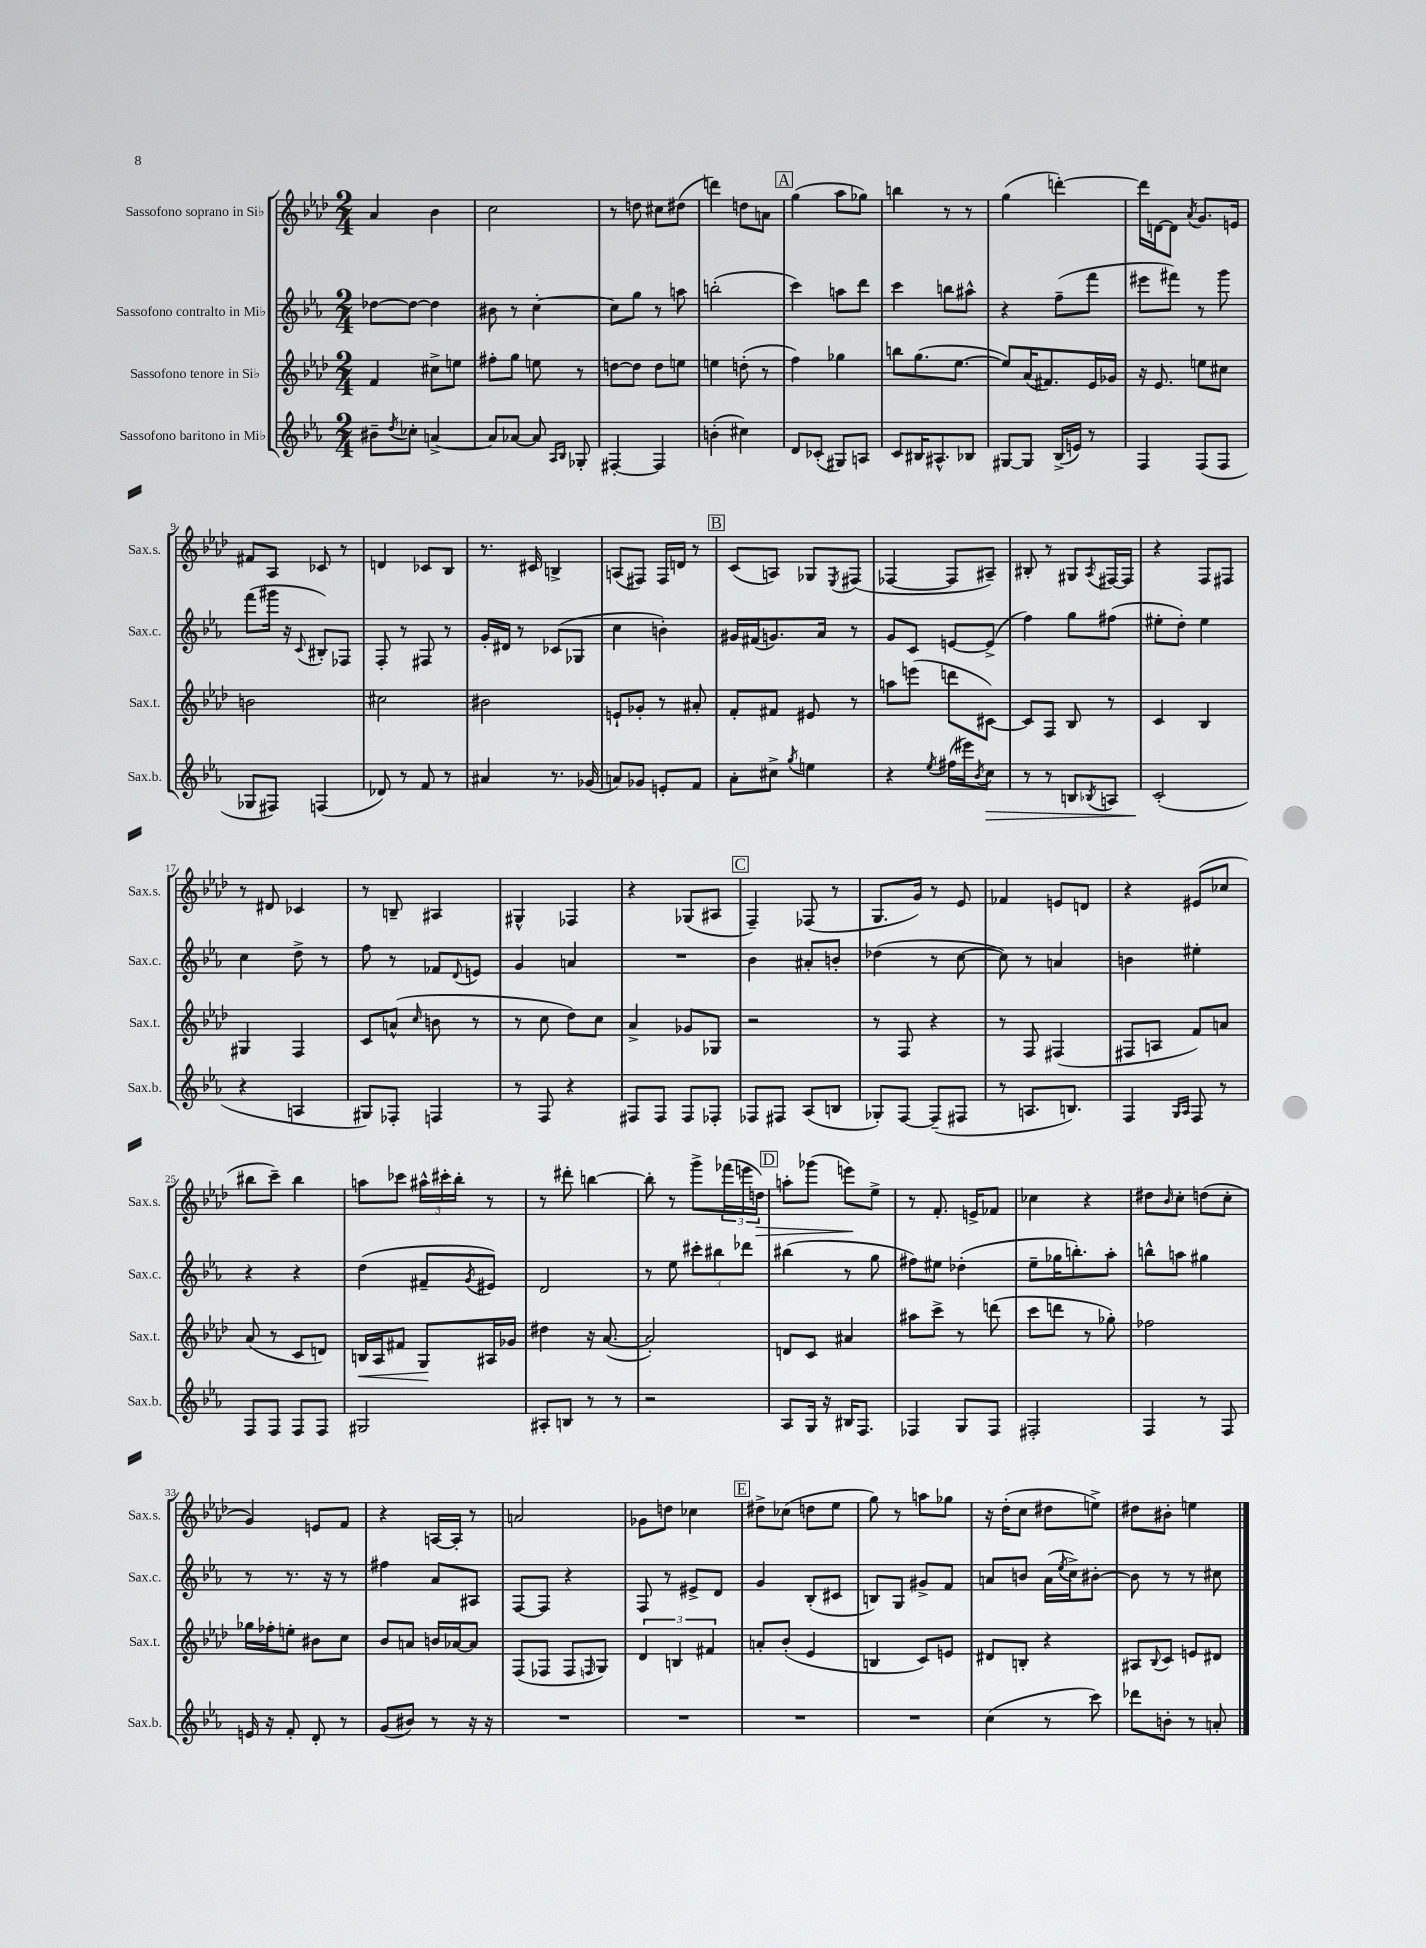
<<
\new StaffGroup <<
\new Staff = "s0" \with { instrumentName = "Sassofono soprano in Sib" shortInstrumentName = "Sax.s." } {
    \clef treble \key aes \major \numericTimeSignature \time 2/4
    aes'4 bes'4 |
    c''2 |
    r8 d''8 cis''8 dis''8( |
    d'''4) d''8 a'8 |
    \mark \markup { \box "A" } g''4( aes''8 ges''8) |
    b''4 r8 r8 |
    g''4( d'''4~-.) |
    d'''16 d'16~ d'8 \acciaccatura { aes'8 } g'8. e'16 |
    fis'8 aes8 ces'8 r8 |
    d'4 ces'8 bes8 |
    r8. cis'16 b4-> |
    a8( fis8) fis16 d'16 r8 |
    \mark \markup { \box "B" } c'8( a8) ges8 \acciaccatura { ees8 } fis8( |
    fes4~ fes8 ais8--) |
    bis8-. r8 gis8 \acciaccatura { aes8 } fis16~ fis16 |
    r4 f8 fis8 |
    r8 dis'8 ces'4 |
    r8 b8-- ais4 |
    gis4-^ fes4 |
    r4 ges8( ais8 |
    \mark \markup { \box "C" } f4--) fes8( r8 |
    g8. g'16) r8 ees'8 |
    fes'4 e'8 d'8 |
    r4 eis'8( ces''8 |
    bis''8 c'''8--) bis''4 |
    a''8 ces'''8 \tuplet 3/2 { ais''16-^ cis'''16-. bes''16-. } r8 |
    r8 dis'''8-. b''4~ |
    b''8-. r8 g'''8-> \tuplet 3/2 { fes'''16( e'''16 d''16\>) } |
    \mark \markup { \box "D" } a''8-. ges'''8( e'''8\!) ees''8-> |
    r8 f'8.-. e'16-> fes'8 |
    ces''4 r4 |
    dis''8 \grace { bes'16 } c''8-. d''8( c''8-. |
    g'4) e'8 f'8 |
    r4 a16~ a16-. r8 |
    a'2 |
    ges'8 d''8 ces''4 |
    \mark \markup { \box "E" } dis''8-> ces''8( d''8 ees''8 |
    g''8) r8 a''8 ges''8 |
    r16 des''16-.( c''8 dis''8 e''8->) |
    dis''8 bis'8-. e''4 \bar "|." |
}
\new Staff = "s1" \with { instrumentName = "Sassofono contralto in Mib" shortInstrumentName = "Sax.c." } {
    \clef treble \key ees \major \numericTimeSignature \time 2/4
    des''8~ des''8~ des''4 |
    bis'8 r8 c''4~-. |
    c''8 g''8 r8 a''8 |
    b''2-.( |
    \mark \markup { \box "A" } c'''4) a''8 d'''8 |
    c'''4 b''8 ais''8-^ |
    r4 f''8--( f'''8 |
    eis'''8 fis'''8) r8 g'''8 |
    f'''8( gis'''16 r16 \appoggiatura { c'8 } bis8-.) fes8 |
    f8-. r8 fis8 r8 |
    g'16-. dis'16 r8 ces'8( ges8 |
    c''4 b'4-.) |
    \mark \markup { \box "B" } gis'16 fis'16( g'8.) aes'16 r8 |
    g'8 c'8 e'8~ e'8->( |
    f''4) g''8 fis''8( |
    eis''8-. d''8-.) eis''4 |
    c''4 d''8-> r8 |
    f''8 r8 fes'8 \appoggiatura { d'8 } e'8 |
    g'4 a'4 |
    R2 |
    \mark \markup { \box "C" } bes'4 ais'8-. b'8-. |
    des''4( r8 c''8~ |
    c''8) r8 a'4 |
    b'4 eis''4-. |
    r4 r4 |
    d''4( fis'8-- \acciaccatura { g'8 } eis'8) |
    d'2 |
    r8 ees''8 \tuplet 3/2 { cis'''8-. bis''8 des'''8 } |
    \mark \markup { \box "D" } bis''4( r8 g''8 |
    fis''8) eis''8 des''4-.( |
    ees''8-- ges''16 b''8.-.) aes''8-. |
    b''8-^ a''8 gis''4 |
    r8 r8. r16 r8 |
    fis''4 aes'8 ais8 |
    f8~ f8 r4 |
    f8 r8 eis'8-> d'8 |
    \mark \markup { \box "E" } g'4 bes8-.( cis'8 |
    b8) g8 gis'8-> f'8 |
    a'8 b'8 a'16( \acciaccatura { ees''8 } c''16->) bis'8~-. |
    bis'8 r8 r8 cis''8 \bar "|." |
}
\new Staff = "s2" \with { instrumentName = "Sassofono tenore in Sib" shortInstrumentName = "Sax.t." } {
    \clef treble \key aes \major \numericTimeSignature \time 2/4
    f'4 cis''8-> e''8 |
    fis''8-. g''8 e''8 r8 |
    d''8~ d''8 d''8 e''8 |
    e''4 d''8-.( r8 |
    \mark \markup { \box "A" } f''4) ges''4 |
    b''8 g''8.( ees''8.~ |
    ees''8) aes'16( fis'8.) ees'16 ges'16 |
    r16 ees'8. e''8 cis''8 |
    b'2 |
    cis''2 |
    bis'2 |
    e'8-! ges'8-. r8 ais'8-. |
    \mark \markup { \box "B" } f'8-. fis'8 eis'8 r8 |
    a''8 e'''8( d'''8 cis'8~) |
    cis'8 f8 bes8 r8 |
    c'4 bes4 |
    gis4 f4 |
    c'8 a'8-^( \grace { c''16 } b'8 r8 |
    r8 c''8 des''8) c''8 |
    aes'4-> ges'8 ges8 |
    \mark \markup { \box "C" } r2 |
    r8 f8 r4 |
    r8 f8 fis4( |
    fis8 a8 f'8) a'8 |
    aes'8( r8 c'8 d'8) |
    b16\< aes16 fis'8 g8\! ais16 ges'16 |
    dis''4 r16 aes'8.~( |
    aes'2-.) |
    \mark \markup { \box "D" } d'8 c'8 ais'4 |
    ais''8 c'''8-> r8 d'''8( |
    c'''8 d'''8 r8 ges''8-.) |
    fes''2 |
    ges''16 fes''16-. e''8-. bis'8 c''8 |
    bes'8 a'8 b'16 aes'16~ aes'8 |
    f8( fes8 fes8 \grace { f16 } g8) |
    \tuplet 3/2 { des'4 b4 fis'4 } |
    \mark \markup { \box "E" } a'8-. bes'8-.( ees'4 |
    b4 c'8) e'8 |
    dis'8 b8-. r4 |
    ais8 \appoggiatura { bes8 } c'8 e'8 dis'8 \bar "|." |
}
\new Staff = "s3" \with { instrumentName = "Sassofono baritono in Mib" shortInstrumentName = "Sax.b." } {
    \clef treble \key ees \major \numericTimeSignature \time 2/4
    bis'8-- \acciaccatura { d''8 } ces''8-. a'4~-> |
    a'8 aes'8~ aes'8 \grace { aes16 bes16 } ges8-. |
    fis4~-. fis4 |
    b'4-.( cis''4) |
    \mark \markup { \box "A" } d'8 ces'8-.( gis8) a8 |
    c'8 bis16 ais8.-^ bes8 |
    gis8~ gis8 bes16->( e'16) r8 |
    f4 f8( f8 |
    ges8 fis8) f4( |
    des'8) r8 f'8 r8 |
    ais'4 r8. ges'16( |
    a'8) ges'8 e'8-. f'8 |
    \mark \markup { \box "B" } aes'8-. cis''8-> \acciaccatura { g''8 } e''4 |
    r4 \acciaccatura { ees''8 } fis''16( eis'''16) \acciaccatura { bes'8 } c''8\> |
    r8 r8 b8 \acciaccatura { bes8 } a8 |
    c'2-.\!( |
    r4 a4 |
    gis8) fes8-. f4 |
    r8 f8 r4 |
    fis8 fis8 fis8 fes8-. |
    \mark \markup { \box "C" } fes8 fis8 aes8( b8 |
    ges8-.) f8~ f8--( fis8 |
    r8 a8. b8.) |
    f4 \grace { g16 aes16 } f8 r8 |
    f8 f8 f8 f8 |
    gis2 |
    ais8-. b8 r8 r8 |
    r2 |
    \mark \markup { \box "D" } aes8 g16 r16 bis16 f8. |
    fes4 g8 fes8 |
    fis2-. |
    f4 r8 f8 |
    e'16 r16 f'8-. d'8-. r8 |
    g'8( bis'8) r8 r16 r16 |
    R2 |
    R2 |
    \mark \markup { \box "E" } R2 |
    R2 |
    c''4( r8 c'''8) |
    des'''8 b'8-. r8 a'8-. \bar "|." |
}
>>
>>
